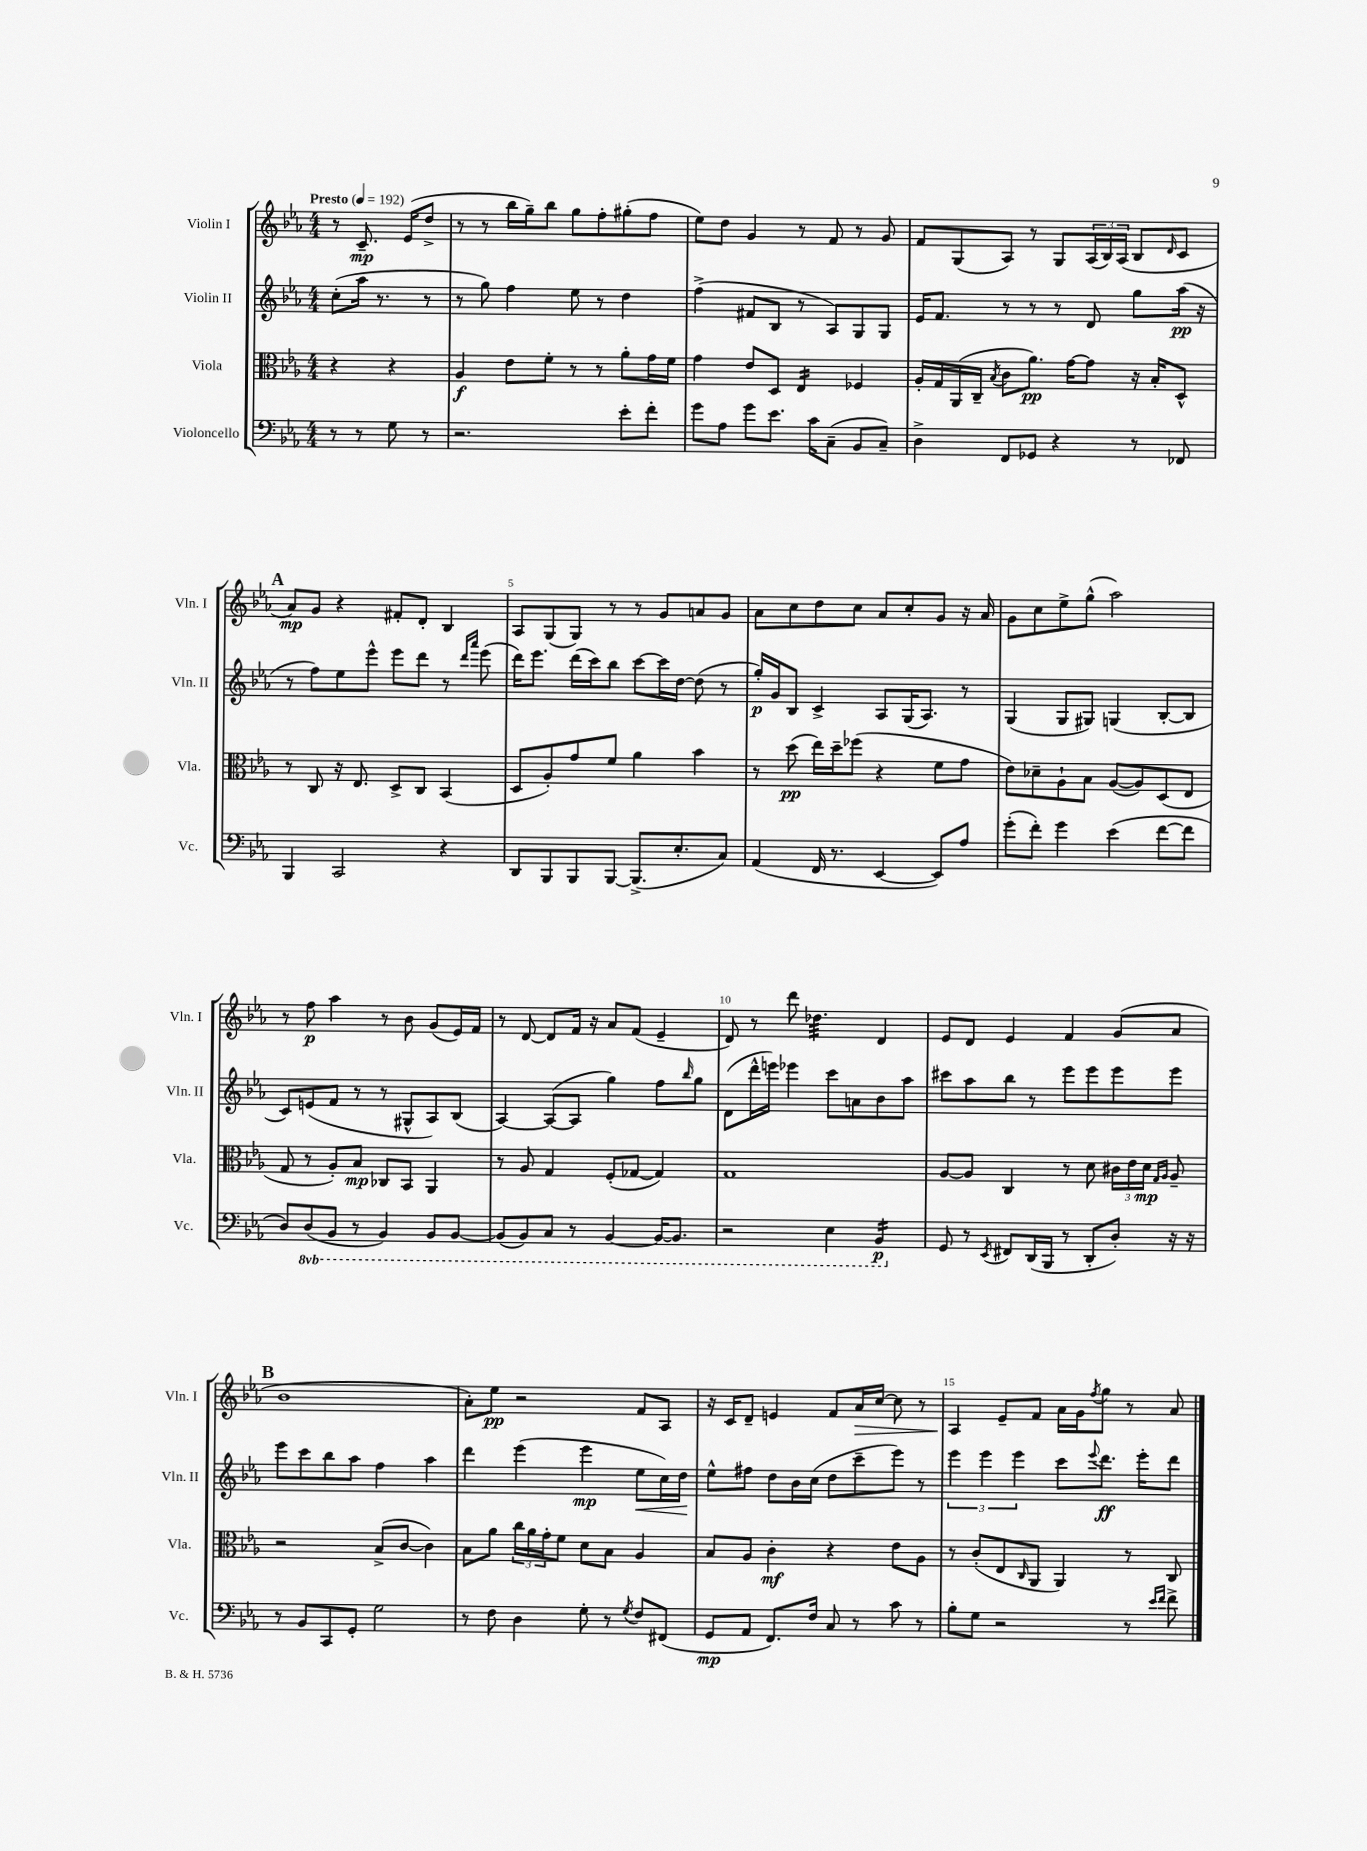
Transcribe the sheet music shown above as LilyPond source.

<<
\new StaffGroup <<
\new Staff = "s0" \with { instrumentName = "Violin I" shortInstrumentName = "Vln. I" } {
    \clef treble \key ees \major \numericTimeSignature \time 4/4 \partial 2 \tempo "Presto" 4 = 192
    r8 c'8.--\mp ees'16( d''8-> |
    r8 r8 bes''16 g''16--) bes''8 g''8 f''8-. gis''8-.( f''8 |
    ees''8) d''8 g'4 r8 f'8 r8 g'8 |
    f'8 g8( aes8) r8 g8 \tuplet 3/2 { aes16( bes16) aes16( } bes8 \grace { d'16 } c'8 |
    \mark \markup { \bold "A" } aes'8\mp) g'8 r4 fis'8-. d'8-. bes4 |
    aes8 g8( g8) r8 r8 g'8 a'8 g'8 |
    aes'8 c''8 d''8 c''8 aes'8 c''8-. g'8 r16 aes'16 |
    g'8 c''8 ees''8-> g''8-^( aes''2) |
    r8 f''8\p aes''4 r8 bes'8 g'8( ees'16) f'16 |
    r8 d'8~ d'8 f'16 r16 aes'8 f'8( ees'4-- |
    d'8) r8 d'''8 des''4.:32 d'4 |
    ees'8 d'8 ees'4 f'4 g'8( aes'8 |
    \mark \markup { \bold "B" } bes'1 |
    aes'8-.) ees''8\pp r2 f'8 aes8 |
    r16 c'16 d'8-- e'4 f'8 aes'16\> c''16~ c''8 r8 |
    aes4\! ees'8-- f'8 aes'16 g'16 \acciaccatura { f''8 } g''8 r8 aes'8 \bar "|." |
}
\new Staff = "s1" \with { instrumentName = "Violin II" shortInstrumentName = "Vln. II" } {
    \clef treble \key ees \major \numericTimeSignature \time 4/4 \partial 2
    c''8-.( aes''16 r8. r8 |
    r8 g''8) f''4 ees''8 r8 d''4 |
    f''4->( fis'8 bes8 r8 aes8) g8 g8 |
    ees'16 f'8. r8 r8 r8 d'8 g''8 aes''16\pp( r16 |
    \mark \markup { \bold "A" } r8 f''8) ees''8 ees'''8-^ ees'''8 d'''8 r8 \grace { d'''16 aes'''16 } ees'''8( |
    d'''16) ees'''8. d'''16( c'''16) bes''8 c'''8~ c'''16 d''16~ d''8( r8 |
    g''16-.\p) g'16 bes8 c'4-> aes8 g16( aes8.) r8 |
    g4( g8 gis8) g4( bes8~-. bes8 |
    c'8) e'8( f'8 r8 r8 gis8-^ aes8) bes8( |
    aes4~) aes8~( aes8 g''4) f''8 \grace { bes''16 } g''8 |
    d'8( d'''16-^ e'''16) ees'''4 c'''8 a'8 bes'8 aes''8 |
    cis'''8 aes''8 bes''8 r8 ees'''8 ees'''8 ees'''8 ees'''8 |
    \mark \markup { \bold "B" } ees'''8 c'''8 bes''8 aes''8 f''4 aes''4 |
    d'''4 ees'''4( ees'''4\mp ees''8\< c''16) d''16\! |
    ees''8-^ fis''8 d''8 bes'16 c''16( d''8 c'''8-- ees'''8) r8 |
    \tuplet 3/2 { ees'''4 ees'''4 ees'''4 } c'''8 \appoggiatura { ees'''8 } d'''8.\ff ees'''16-. d'''8 \bar "|." |
}
\new Staff = "s2" \with { instrumentName = "Viola" shortInstrumentName = "Vla." } {
    \clef alto \key ees \major \numericTimeSignature \time 4/4 \partial 2
    r4 r4 |
    aes4\f ees'8 f'8-. r8 r8 aes'8-. g'16 f'16 |
    g'4 ees'8 d8 ees4:16 fes4 |
    aes16-. g16 aes,16( c16-- \acciaccatura { bes8 } c'8 aes'8.\pp) g'16~ g'8 r16 bes16-. d8-^ |
    \mark \markup { \bold "A" } r8 c8 r16 ees8. d8-> c8 bes,4( |
    d8 aes8-.) g'8 f'8 aes'4 bes'4 |
    r8 d''8\pp( ees''16) d''16-- fes''8( r4 f'8 g'8 |
    ees'8) des'8-- aes8-! bes8 aes8~( aes8) d8( ees8 |
    g8 r8 aes8-.) bes8\mp ces8 bes,8 aes,4 |
    r8 aes8 g4 f8-.( ges8~ ges4) |
    g1 |
    aes8~ aes8 c4 r8 d'8 \tuplet 3/2 { cis'16 ees'16 d'16\mp } \grace { g16 aes16 } aes8-- |
    \mark \markup { \bold "B" } r2 bes8->( c'8~ c'4) |
    bes8 aes'8 \tuplet 3/2 { c''16 aes'16 g'16-. } f'8 d'8 bes8 aes4 |
    bes8 aes8 c'4-.\mf r4 ees'8 aes8 |
    r8 c'8-.( ees8 \grace { c16 } aes,8 aes,4) r8 c8 \bar "|." |
}
\new Staff = "s3" \with { instrumentName = "Violoncello" shortInstrumentName = "Vc." } {
    \clef bass \key ees \major \numericTimeSignature \time 4/4 \set Staff.ottavationMarkups = #ottavation-simple-ordinals \partial 2
    r8 r8 g8 r8 |
    r2. ees'8-. f'8-. |
    g'8 aes8 g'8 ees'8. c'16 c8--( bes,8 c8--) |
    d4-> f,8 ges,8 r4 r8 fes,8 |
    \mark \markup { \bold "A" } bes,,4 c,2 r4 |
    d,8 bes,,8 bes,,8 bes,,8~ bes,,8.->( ees8.-. c8) |
    aes,4( f,16 r8. ees,4~ ees,8) aes8 |
    g'8-.( f'8-.) g'4 ees'4( f'8~ f'8 |
    d8) \ottava #-1 d,8( bes,,8 r8 bes,,4) bes,,8 bes,,8~ |
    bes,,8( bes,,8) c,8 r8 bes,,4~ bes,,16~ bes,,8. |
    r2 ees,4 bes,,4:16\p \ottava #0 |
    g,8 r8 \acciaccatura { ees,8 } fis,8 d,16( bes,,16 r8 d,8-. d8-.) r16 r16 |
    \mark \markup { \bold "B" } r8 bes,8 c,8 g,8-. g2 |
    r8 f8 d4 g8-. r8 \acciaccatura { g8 } f8 fis,8( |
    g,8\mp aes,8 f,8.) f16 c8 r8 c'8 r8 |
    bes8-. g8 r2 r8 \grace { ees'16 f'16 } f'8-> \bar "|." |
}
>>
>>
\layout { \context { \Score \override BarNumber.break-visibility = ##(#f #t #t) barNumberVisibility = #(every-nth-bar-number-visible 5) } }
